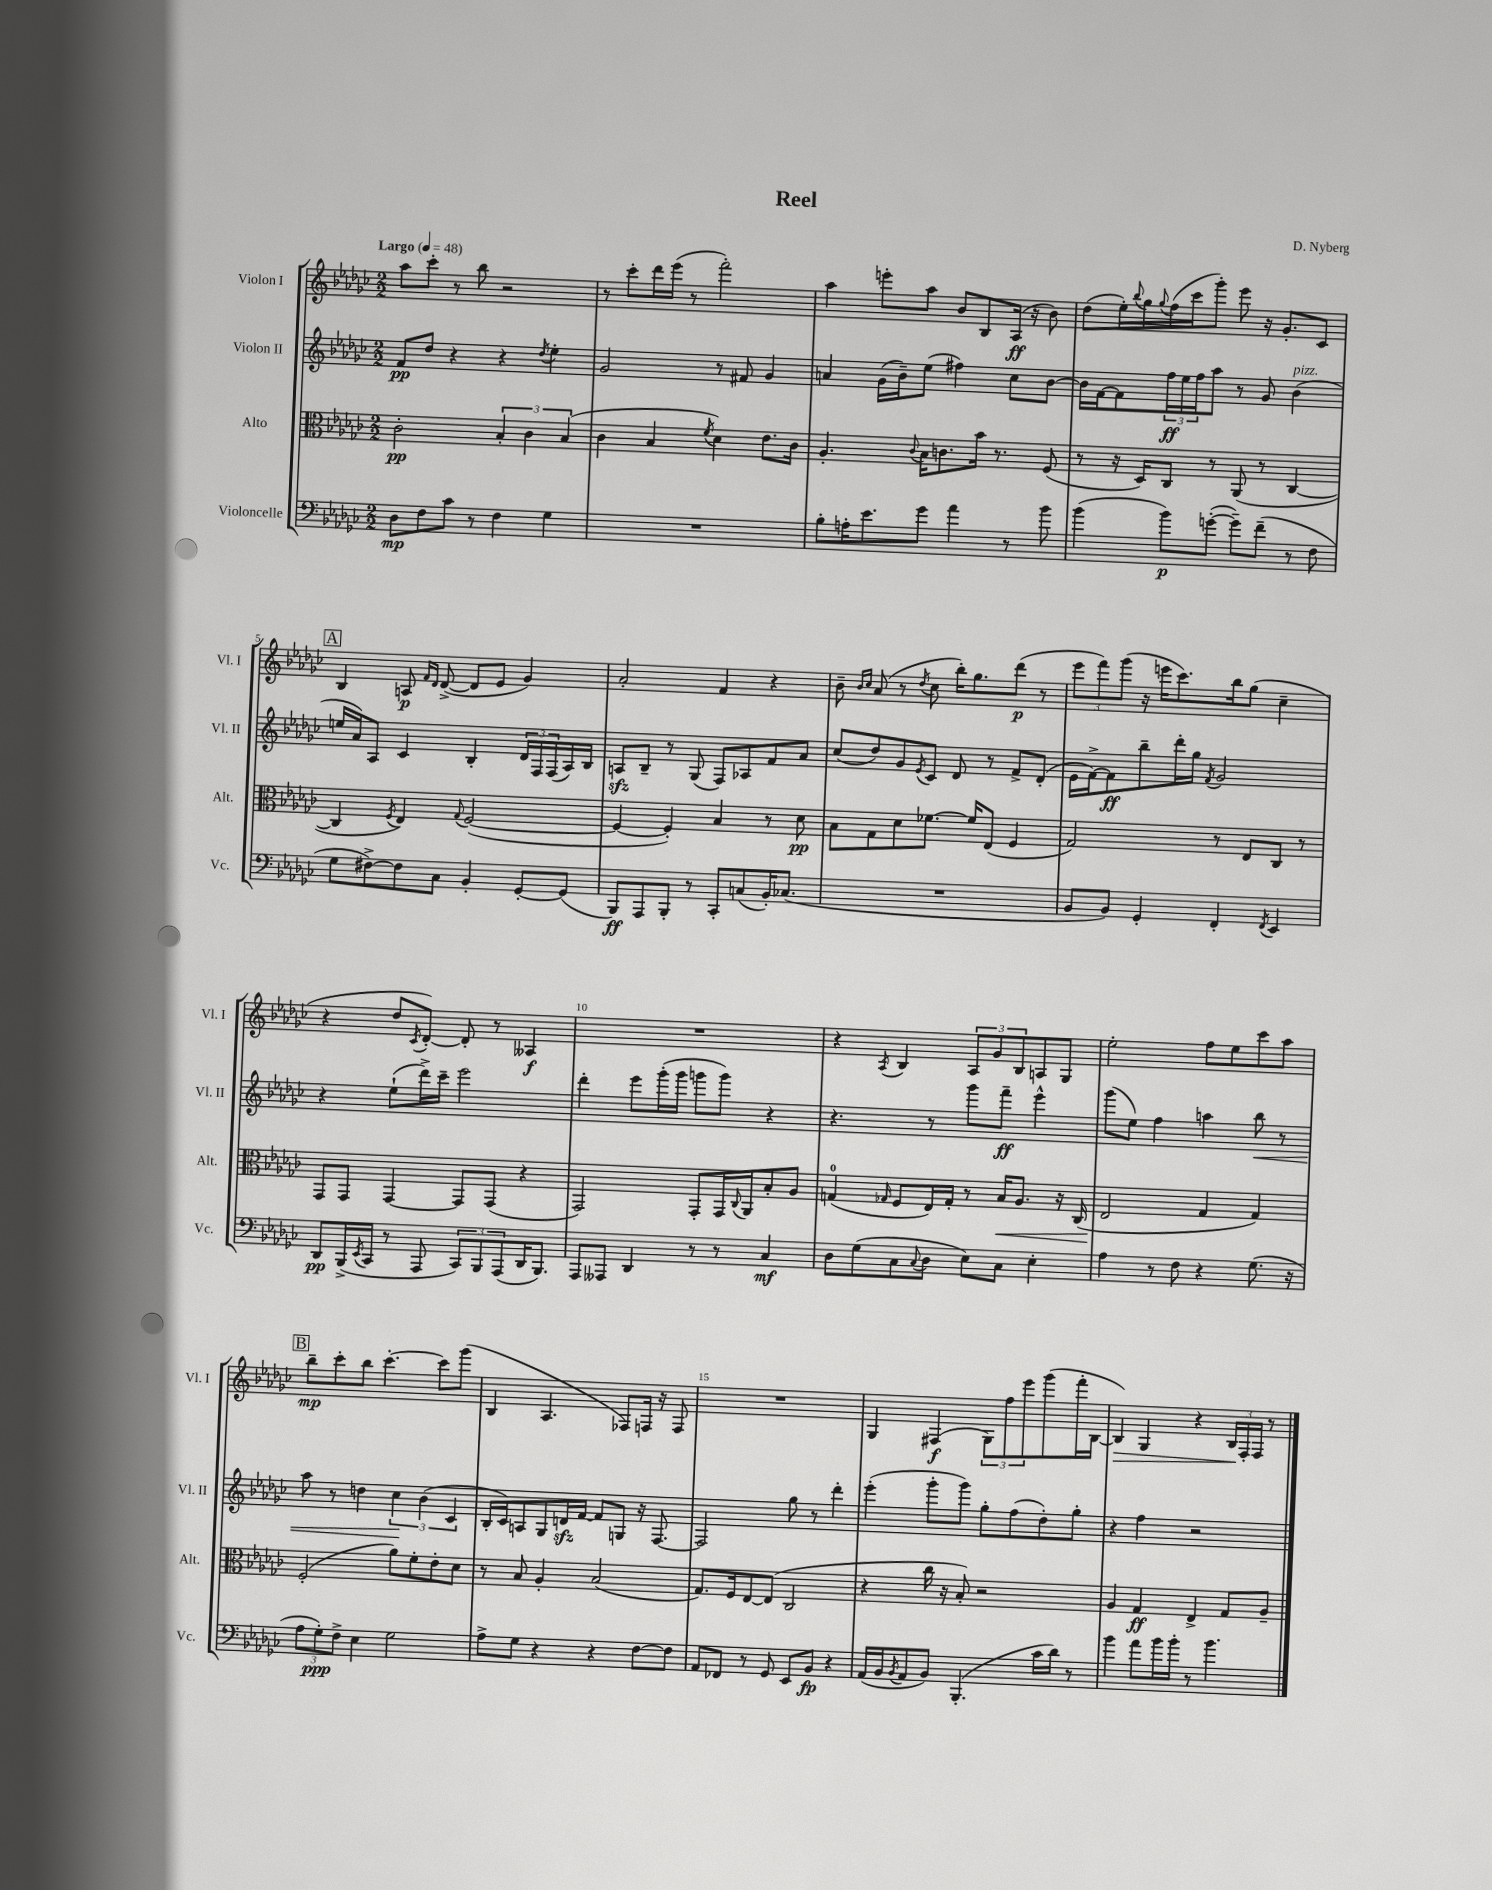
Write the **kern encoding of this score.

**kern	**kern	**kern	**kern
*staff4	*staff3	*staff2	*staff1
*clefF4	*clefC3	*clefG2	*clefG2
*k[b-e-a-d-g-c-]	*k[b-e-a-d-g-c-]	*k[b-e-a-d-g-c-]	*k[b-e-a-d-g-c-]
*M2/2	*M2/2	*M2/2	*M2/2
*MM48	*MM48	*MM48	*MM48
8D-	2c-'	8f	8aa-
8F	.	8dd-	8ccc-'
8c-	.	4r	8r
8r	.	.	8bb-
4F	6B-'	4r	2r
.	6c-	.	.
.	.	8qdd-	.
4G-	.	4ee-'	.
.	(6B-	.	.
=	=	=	=
1r	4c-	2g-	8r
.	.	.	8ccc-'
.	4B-	.	16ddd-
.	.	.	(16eee-
.	.	.	8r
.	8qf	.	.
.	4d-)	8r	2fff')
.	.	8f#	.
.	8.e-	4g-	.
.	16c-	.	.
=	=	=	=
8B-'	4.A-'	4a	4aa-
16A'	.	.	.
8.e-	.	.	.
.	.	(16g-	8eee'
.	.	16b-~)	.
.	8qqc-	.	.
8g-	16B-	(8ee-	8aa-
.	8.c	.	.
4a-	.	4ff#)	8b-
.	16b-	.	8B-
.	8.r	.	.
8r	.	8cc-	(16A-
.	.	.	16r
8b-	(8F	[8b-	8b-)
=	=	=	=
(4b-	8r	16b-]	(8dd-
.	.	[16f	.
.	16r	8f]	16ee-')
.	.	.	8qqbb-
.	16D-)	.	16gg-
.	.	.	8qqgg-
8b-)	8C-	24ff	(16ff
.	.	24ee-	.
.	.	.	16ccc-
.	.	24ff	.
([8g'	8r	8aa-	8ggg-')
8g~])	(8AA-	8r	8eee-
(8f~	8r	8g-	16r
.	.	.	8.g-'
8r	[4C-	(4b-	.
8F	.	.	8c-
=	=	=	=
8G-	4C-]	16ee	4B-
.	.	16a-)	.
[8F#^)	.	8A-	.
.	8qF	.	.
8F#]	4E-)	4c-	8A
.	.	.	16qqf
.	.	.	16qqd-
8C-	.	.	([8d-^
.	8qqG-	.	.
4BB-'	([2F	4B-'	8d-]
.	.	.	8e-
[8GG-'	.	24d-	4g-)
.	.	24F	.
.	.	(24F	.
(8GG-]	.	16A-)	.
.	.	16B-	.
=	=	=	=
8BBB-)	4F_	8A	2a-'
8AAA-	.	8B-~	.
8BBB-'	4F'])	8r	.
8r	.	(8G-	.
8CC-'	4B-	8F)	4f
(8C	.	8A-	.
16BB-')	8r	8f	4r
(8.C-	.	.	.
.	8d-	8a-	.
=	=	=	=
1r	8B-	(8cc-	8b-~
.	.	.	16qqb-
.	.	.	16qqcc-
.	8G-	8dd-)	(8a-
.	8d-	8g-	8r
.	.	8qe-	8qdd-
.	[8.f-	8c-	8cc-
.	.	8d-	16bb-')
.	16f-]	.	8.gg-
.	(8E-	8r	.
.	4F	8f^	(8ddd-
.	.	(8d-'	8r
=	=	=	=
8BB-	2G-)	16e-	12eee-
.	.	[16f^)	.
.	.	.	12fff)
8BB-)	.	8f]	.
.	.	.	(12ggg-
4GG-'	.	8bb-~	16r
.	.	.	16eee
.	.	16ddd-'	8.ccc-)
.	.	16gg-	.
.	.	8qf	.
4FF'	8r	2g-	.
.	.	.	16bb-
.	8E-	.	(8gg-
8qFF	.	.	.
4EE-	8C-	.	4cc-~
.	8r	.	.
=	=	=	=
8DD-	8GG-	4r	4r
(16BBB-^	8GG-	.	.
8qEE-	.	.	.
16CC-	.	.	.
8r	[4GG-	(8ee-`	8dd-
.	.	.	8qc-
8AAA-	.	16ddd-^)	[8d-')
.	.	16ccc-~	.
12CC-)	8GG-]	2eee-	8d-']
12BBB-	.	.	.
.	(8GG-	.	8r
(12AAA-	.	.	.
16DD-	4r	.	4A--
8.BBB-)	.	.	.
=	=	=	=
8AAA-	2GG-)	4ddd-'	1r
8AAA--	.	.	.
4DD-	.	8eee-	.
.	.	(16ggg-'	.
.	.	16ggg-	.
8r	8GG-'	8ggg	.
8r	16GG-	8ggg)	.
.	8qqC-	.	.
.	16AA-	.	.
4C-	8B-'	4r	.
.	8A-	.	.
=	=	=	=
8D-	(4G	4.r	4r
(8G-	.	.	.
.	16qqG-	.	8qA-
8C-	8F	.	4B-
8qqC-	.	.	.
8D-	16E-)	8r	.
.	16G-'	.	.
8E-)	8r	8ggg-	12A-
.	.	.	12g-
8C-	16B-	8fff~	.
.	.	.	12B-
.	8.A-	.	.
4E-'	.	4eee-^^	8A
.	16r	.	8G-
.	(16C-	.	.
=	=	=	=
4A-	2E-	(8ggg-	2ee-'
.	.	8ee-)	.
8r	.	4ff	.
8F	.	.	.
4r	4G-	4aa	8ff
.	.	.	8ee-
(8.G-	4G-)	8bb-	8ccc-
.	.	8r	8aa-
16r	.	.	.
=	=	=	=
12A-	(2F'	8aa-	8bb-~
12G-')	.	.	.
.	.	8r	8ccc-'
12F^	.	.	.
4E-	.	4dd	8bb-
.	.	.	[4.ccc-'
2G-	8a-)	6cc-	.
.	8f'	.	.
.	.	(6b-	.
.	8e-'	.	8ccc-]
.	.	6c-	.
.	8d-	.	(8ggg-
=	=	=	=
8A-^	8r	16B-'	4B-
.	.	16c-)	.
8G-	8B-	8A	.
4r	4A-'	8G-	4.A-
.	.	16d	.
.	.	[16f	.
4r	(2B-	8f]	.
.	.	8G	8F-)
[8F	.	16r	16F
.	.	[8.F	16r
8F]	.	.	8F
=	=	=	=
8AA-	8.G-)	2F]	1r
8FF-	.	.	.
.	16F	.	.
8r	[8E-	.	.
8GG-	(8E-]	.	.
8EE-	2C-	8gg-	.
8BB-	.	8r	.
4r	.	4ddd-'	.
=	=	=	=
(16AA-	4r	(4eee-'	4G-
16BB-	.	.	.
8qBB-	.	.	.
8AA-	.	.	.
8BB-)	16cc-	8ggg-'	(4F#
.	16r	.	.
(4.BBB-'	8B-')	8ggg-)	.
.	2r	8gg-'	12G-)
.	.	.	12ff
.	.	(8ff	.
.	.	.	12eee-
16c-	.	8dd-')	(8ggg-
16d-)	.	.	.
8r	.	8gg-'	16fff'
.	.	.	[16B-
=	=	=	=
4b-	4A-	4r	4B-])
8a-	4G-	4ff	4G-
16b-	.	.	.
16b-'	.	.	.
8r	4E-^	2r	4r
4.b-	.	.	.
.	8G-	.	24B-
.	.	.	24F'
.	.	.	24F
.	8A-~	.	8r
==	==	==	==
*-	*-	*-	*-
